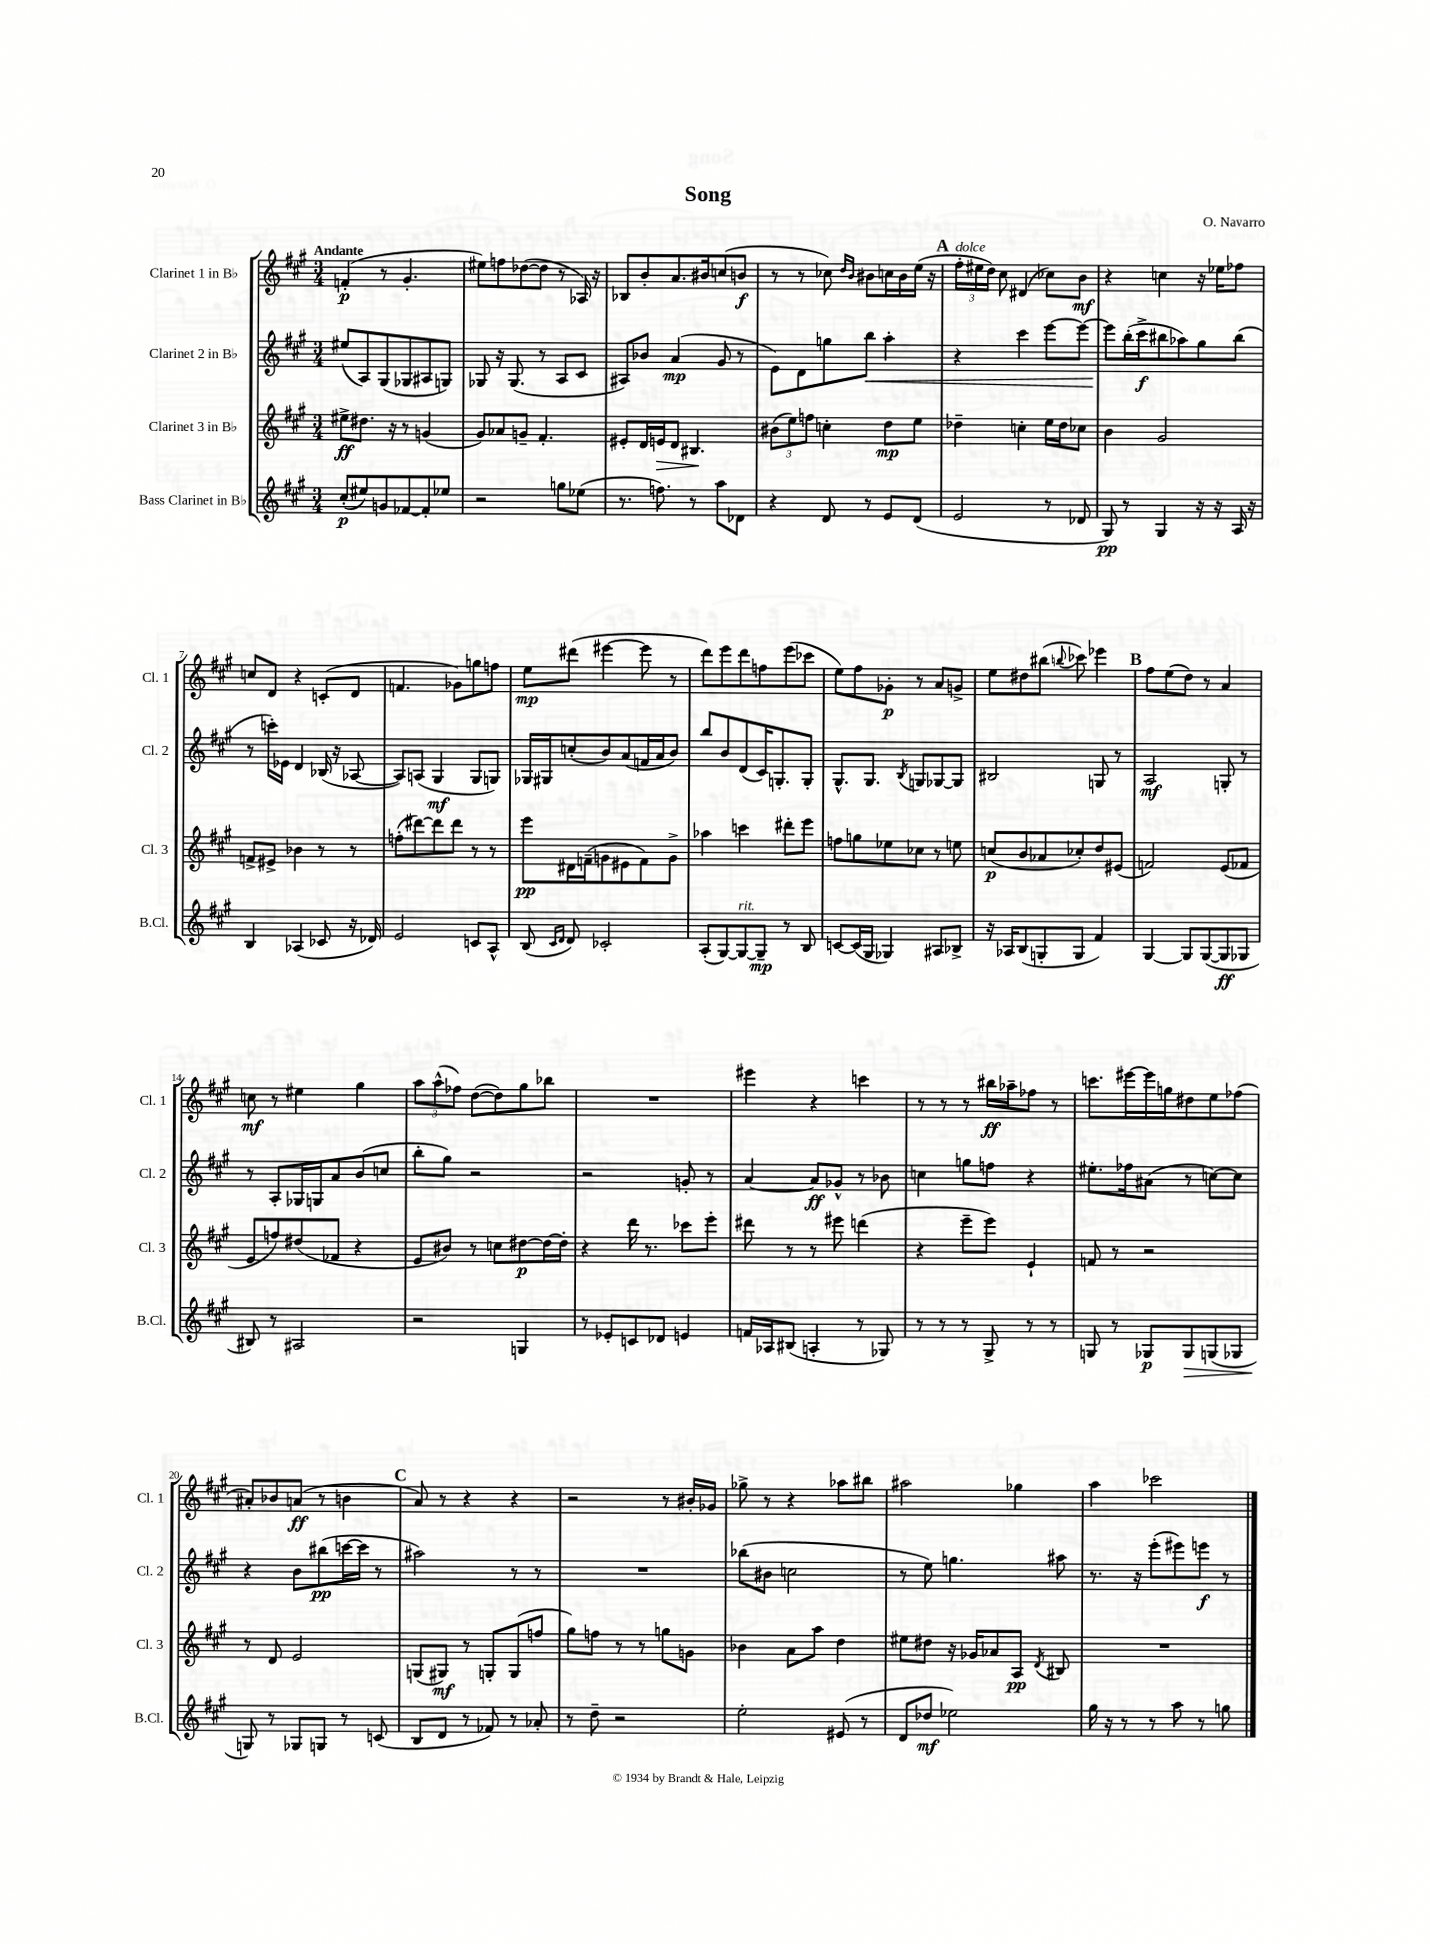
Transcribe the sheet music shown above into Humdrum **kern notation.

**kern	**kern	**kern	**kern
*staff4	*staff3	*staff2	*staff1
*clefG2	*clefG2	*clefG2	*clefG2
*k[f#c#g#]	*k[f#c#g#]	*k[f#c#g#]	*k[f#c#g#]
*M3/4	*M3/4	*M3/4	*M3/4
(8cc#'	8ee#^	(8ee#	(4f'
8ee#)	8.dd#	8A)	.
8g	.	(8G#	8r
.	16r	.	.
[8f-	8r	8G-	4.g#'
8f-']	(4g	8A#	.
8ee-	.	8G)	.
=	=	=	=
2r	8g#)	8G-	8ee#)
.	8a-	16r	8ff
.	.	(8.G-	.
.	8g~	.	([8dd-
.	4.f#'	8r	8dd-]
8gg	.	8A	8r
(8ee-	.	8c#	16A-)
.	.	.	16r
=	=	=	=
8.r	8e#'	8A#)	8B-
.	16d	8b-	8b'
8.ff)	16e	.	.
.	8d	(4a	8.a
8r	4.B#	.	.
.	.	.	16b#
8aa	.	8g#	(8cc
8d-	.	8r	8b
=	=	=	=
4r	(12b#	8e)	8r
.	12ee)	.	.
.	.	8d	8r
.	12ff	.	.
8d	4cc'	8gg	8cc-)
.	.	.	16qqdd
.	.	.	16qqb
8r	.	8bb	8b#
8e	8dd	4aa'	16cc
.	.	.	16b#
(8d	8ee	.	(16ee
.	.	.	16r
=	=	=	=
2e	4dd-~	4r	24ff#'
.	.	.	24ee#
.	.	.	24dd)
.	.	.	8cc#
.	4cc'	4ccc#	(4d#
8r	16ee	[8eee	8cc-)
.	16dd-	.	.
8d-	8cc-	8eee_	8b
=	=	=	=
8G#)	4b	8eee]	4r
8r	.	(16bb'	.
.	.	16ccc#^	.
4G#	2g#	8bb#	4cc
.	.	8aa-)	.
16r	.	8gg#	16r
16r	.	.	16ee-
16A	.	(8bb#	8ff-
16r	.	.	.
=	=	=	=
4B	8f^	8r	8cc
.	8e#^	16ccc')	8d
.	.	16e-	.
(4A-	4b-	4d	4r
8c-	8r	(16B-	(8c'
.	.	16r	.
16r	8r	[8A-	8d
16d-)	.	.	.
=	=	=	=
2e	(8ff'	8A-])	4.f
.	[8ddd#)	(8A	.
.	8ddd#]	4G#	.
.	8ddd#	.	8g-)
8c	8r	8G#	8gg
8A^^	8r	8G)	8ff
=	=	=	=
(8B	8eee	16G-	8ee
.	.	16G#	.
16qqc#	.	.	.
16qqd	.	.	.
8d)	16d#	(8cc'	(8ddd#
.	(16f~	.	.
2c-'	8g	8b)	[4eee#
.	8e#	(8a	.
.	8f)	16f	8eee#]
.	.	16a	.
.	8g^	8b)	8r
=	=	=	=
(8A'	4aa-	8bb	8ddd)
[8G#)	.	8b	8eee
8G#_	4ccc	(8d	8ddd
8G#~]	.	16c#)	8ff
.	.	8.G'	.
8r	8ddd#'	.	(8eee
8B	8eee	8G'	8ccc-
=	=	=	=
[8c	8ff	8.G#^^	8ee)
(16c]	8gg	.	8ff#
16G#	.	8.G#	.
4G-)	8ee-	.	8g-'
.	.	8qB	.
.	8cc-	8G	8r
8A#	8r	[8G-	8a
8B-^	8ee	8G-]	8g^
=	=	=	=
16r	(8cc	2B#	8ee
16A-	.	.	.
(8B	8b	.	8dd#
8G'	8a-	.	(8bb#
.	.	.	8qqbb
8G	8cc-')	.	8ccc-)
4f#)	8dd	8G	4eee-
.	(8e#	8r	.
=	=	=	=
[4G#	2f)	2A	8ff#
.	.	.	(8ee
8G#]	.	.	8dd)
([8G#	.	.	8r
8G#]	(8e	8G'	4a
8G-	8f-	8r	.
=	=	=	=
8B#)	8e	8r	8cc
8r	8ff)	8A'	8r
2A#	(8dd#	16G-	4ee#
.	.	16G	.
.	8f-	8a	.
.	4r	(8b	4gg#
.	.	8cc	.
=	=	=	=
2r	8e	8bb'	12aa
.	.	.	(12aa^^
.	8b#)	8gg#)	.
.	.	.	12ff-)
.	8r	2r	([8dd
.	8cc	.	8dd])
4G	[8dd#	.	8gg#
.	16dd#_	.	8bb-
.	16dd#']	.	.
=	=	=	=
8r	4r	2r	2.r
8e-'	.	.	.
8c	16ddd	.	.
.	8.r	.	.
8d-	.	.	.
4e	8ccc-	8g'	.
.	8eee'	8r	.
=	=	=	=
16f	8ddd#	[4a	4eee#
16A-	.	.	.
(8B#	8r	.	.
4A'	8r	8a]	4r
.	8eee#	8g-^^	.
8r	(4ddd	8r	4ccc
8G-)	.	8b-	.
=	=	=	=
8r	4r	4cc	8r
8r	.	.	8r
8r	8eee~	8gg	8r
8G#^	8eee)	8ff	16bb#
.	.	.	16aa-~
8r	4e`	4r	8ff-
8r	.	.	8r
=	=	=	=
8G	8f	8.ee#'	8.ccc
8r	8r	.	.
.	.	16ff-	[16eee#
8G-	2r	(8a#	16eee#]
.	.	.	16gg
8G-	.	8r	8dd#
(8G	.	[8cc)	8ee
8G-	.	8cc]	(8ff-
=	=	=	=
8G)	8r	4r	8a#')
8r	8d	.	8b-
8G-	2e	8b	(8a
8G	.	(8bb#	8r
8r	.	[16ccc	4b
.	.	16ccc]	.
(8c	.	8r	.
=	=	=	=
8B	(8G	2aa#)	8a)
8d	8G#)	.	8r
8r	8r	.	4r
8f-)	8G'	.	.
8r	(8G	8r	4r
8a-'	8ff	8r	.
=	=	=	=
8r	8gg#)	2.r	2r
8dd~	8ff	.	.
2r	8r	.	.
.	8r	.	.
.	8gg	.	8r
.	8g	.	16b#'
.	.	.	16g-
=	=	=	=
2ee'	4b-	(8bb-	8gg-^
.	.	8b#	8r
.	8a	2cc	4r
.	8aa	.	.
(8e#	4dd	.	8aa-
8r	.	.	8bb#
=	=	=	=
8d	8ee#	8r	2aa#
8dd-	8dd#	8ee)	.
2ee-)	16r	4.gg	.
.	16g-	.	.
.	8a-	.	.
.	8A	.	4gg-
.	8qd	.	.
.	8B#	8aa#	.
=	=	=	=
16gg#	2.r	8.r	4aa
16r	.	.	.
8r	.	.	.
.	.	16r	.
8r	.	(8eee'	2ccc-
8aa	.	8eee#)	.
8r	.	8eee	.
8gg	.	8r	.
==	==	==	==
*-	*-	*-	*-
